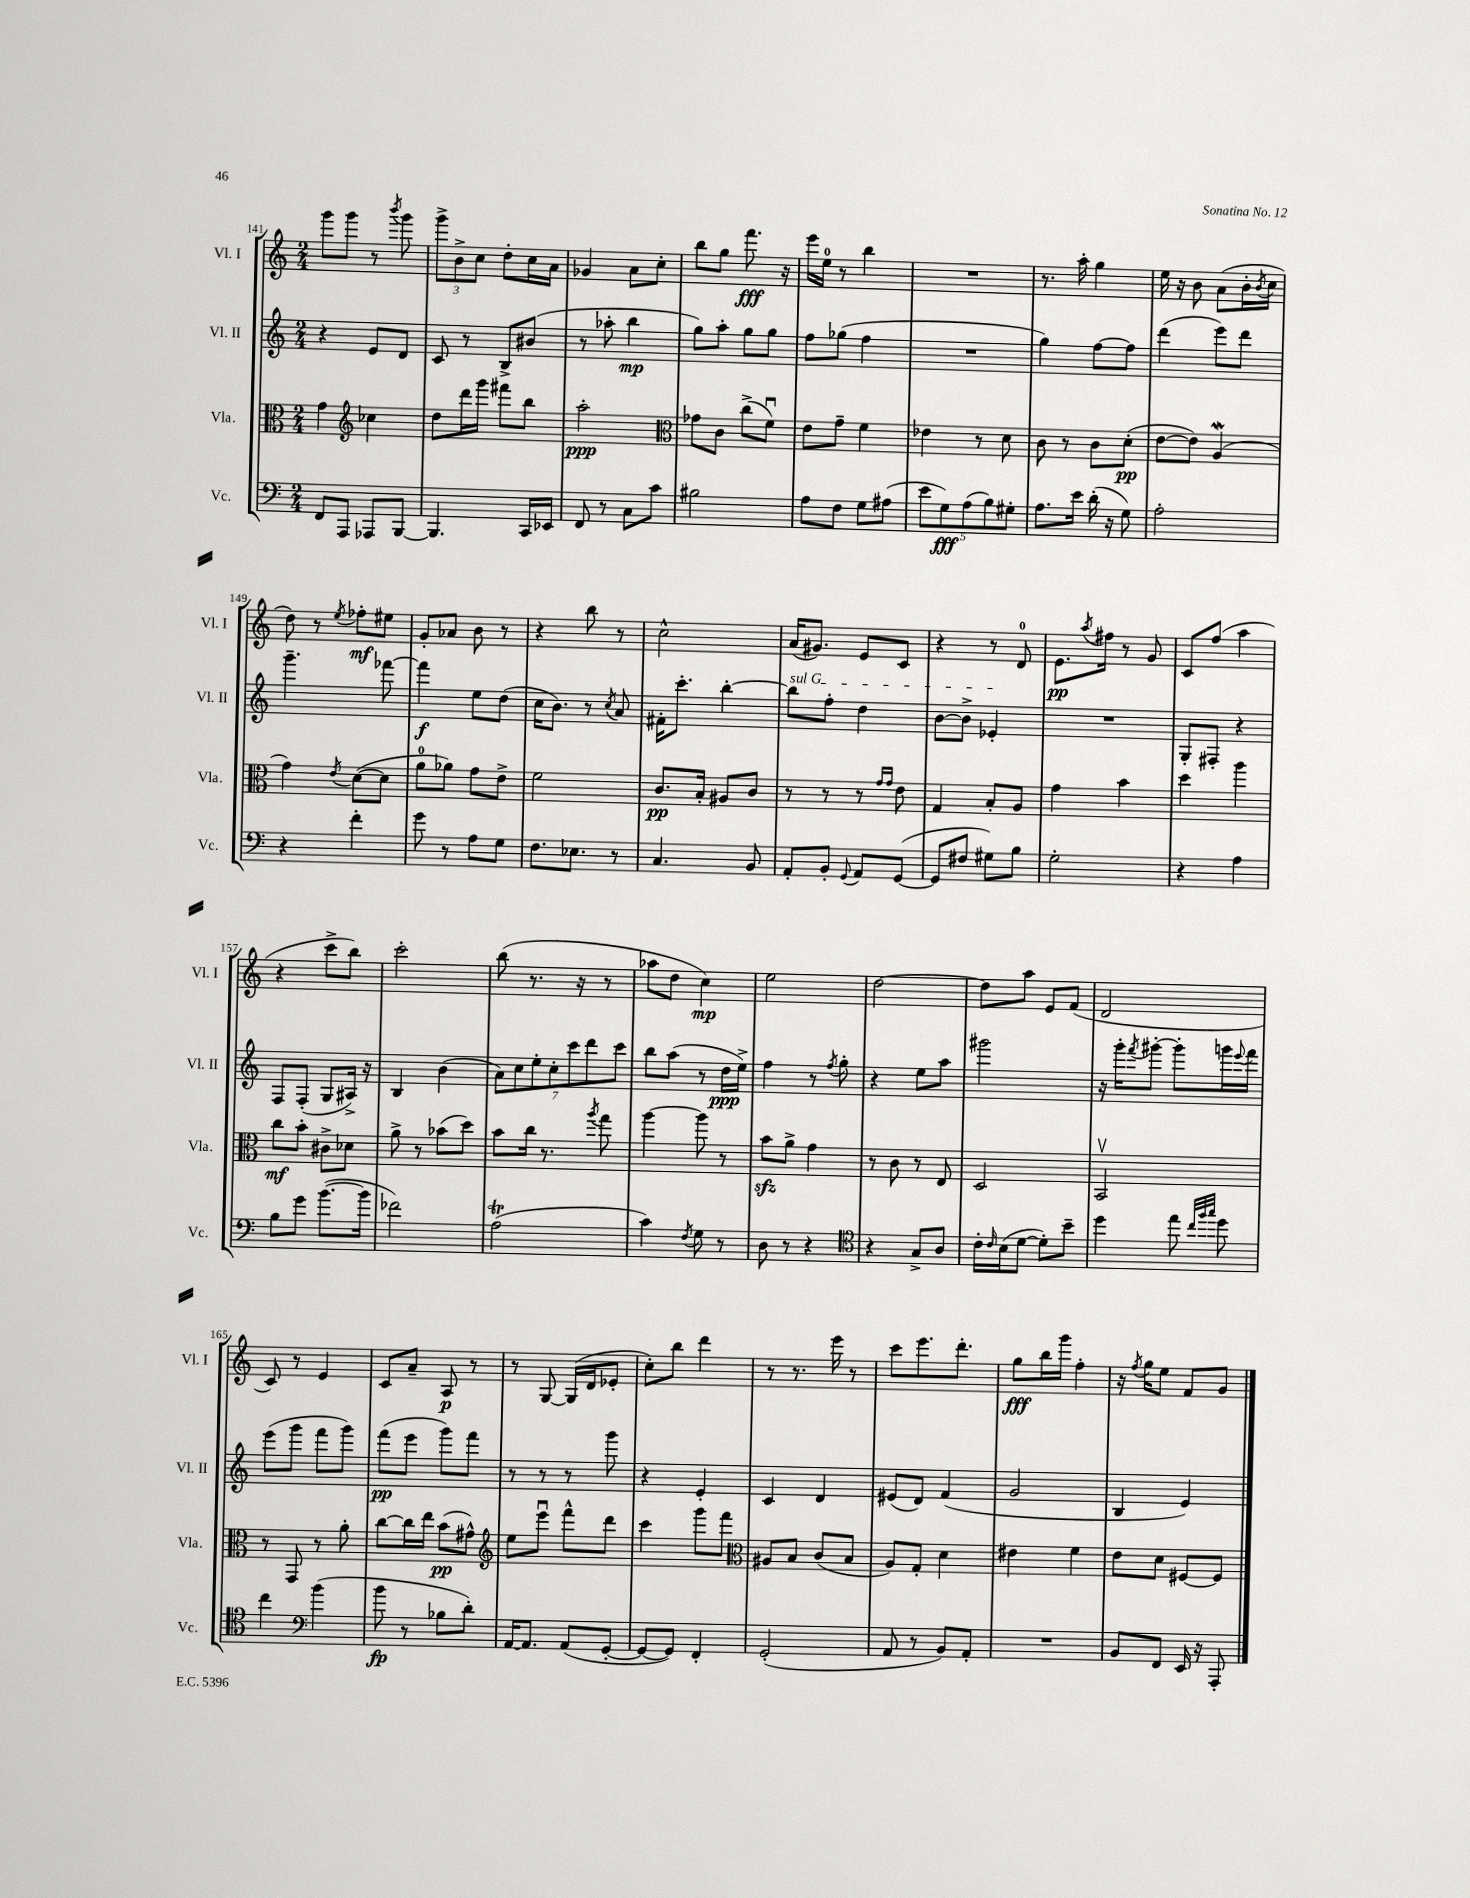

**kern	**dynam	**kern	**dynam	**kern	**dynam	**kern	**dynam
*part4	*part4	*part3	*part3	*part2	*part2	*part1	*part1
*staff4	*staff4	*staff3	*staff3	*staff2	*staff2	*staff1	*staff1
*I"Vc.	*	*I"Vla.	*	*I"Vl. II	*	*I"Vl. I	*
*I'Vc.	*	*I'Vla.	*	*I'Vl. II	*	*I'Vl. I	*
*clefF4	*	*clefC3	*	*clefG2	*	*clefG2	*
*k[]	*	*k[]	*	*k[]	*	*k[]	*
*M2/4	*	*M2/4	*	*M2/4	*	*M2/4	*
=141	=141	=141	=141	=141	=141	=141	=141
8FF/L	.	4g\	.	4r	.	8ggg\L	.
8AAA/J	.	.	.	.	.	8ggg\J	.
*	*	*clefG2	*	*	*	*	*
8AAA-X/L	.	4cc-X\	.	8e/L	.	8r	.
.	.	.	.	.	.	8qbbb/	.
[8BBB/J	.	.	.	8d/J	.	8ggg\	.
=142	=142	=142	=142	=142	=142	=142	=142
4.BBB/]	.	8dd\L	.	8c/	.	12ggg^\L	.
.	.	.	.	.	.	12b^\	.
.	.	16ddd\L	.	8r	.	.	.
.	.	.	.	.	.	12cc\J	.
.	.	16ggg\JJ	.	.	.	.	.
.	.	8fff#X\L	.	8B^/L	.	8dd'\L	.
16CC/LL	.	8bb\J	.	(8b#X/J	.	16cc\L	.
16EE-X/JJ	.	.	.	.	.	16a\JJ	.
=143	=143	=143	=143	=143	=143	=143	=143
8FF/	.	2aa'\	ppp	8r	.	4g-X/	.
8r	.	.	.	8aa-X'\	.	.	.
8C\L	.	.	.	4bb\	mp	8a\L	.
8c\J	.	.	.	.	.	8cc'\J	.
=144	=144	=144	=144	=144	=144	=144	=144
*	*	*clefC3	*	*	*	*	*
2B#X\	.	8g-X\L	.	8gg\L)	.	8bb\L	.
.	.	8c\J	.	8aa'\J	.	8gg\J	.
.	.	(8cc^\L	.	8gg\L	.	8.fff\	fff
.	.	8fu\J)	.	8gg\J	.	.	.
.	.	.	.	.	.	16r	.
=145	=145	=145	=145	=145	=145	=145	=145
8A\L	.	8e\L	.	8ff\L	.	16eee\LL	.
.	.	.	.	.	.	16ee\JJ	.
8F\J	.	8g~\J	.	(8gg-X\J	.	8r	.
8G\L	.	4f\	.	4ff\	.	4bb\	.
(8A#X\J	.	.	.	.	.	.	.
=146	=146	=146	=146	=146	=146	=146	=146
10e\L	.	4e-X\	.	2r	.	2r	.
10G\)	fff	.	.	.	.	.	.
(10A\	.	.	.	.	.	.	.
.	.	8r	.	.	.	.	.
10B\)	.	.	.	.	.	.	.
.	.	8d\	.	.	.	.	.
10G#X'\J	.	.	.	.	.	.	.
=147	=147	=147	=147	=147	=147	=147	=147
8.A\L	.	8c\	.	4gg\)	.	8.r	.
.	.	8r	.	.	.	.	.
16e\Jk	.	.	.	.	.	16aa'\	.
(16d'\	.	8c\L	.	[8ff\L	.	4gg\	.
16r	.	.	.	.	.	.	.
8G\)	.	(8d'\J	pp	8ff\J]	.	.	.
=148	=148	=148	=148	=148	=148	=148	=148
2A'\	.	[8e\L	.	(4ddd\	.	16ee\	.
.	.	.	.	.	.	16r	.
.	.	8e\J])	.	.	.	8b\	.
.	.	(4AW/	.	8eee\L)	.	(8a\L	.
.	.	.	.	8ddd\J	.	16b'\L	.
.	.	.	.	.	.	8qb/	.
.	.	.	.	.	.	16cc\JJ	.
!!LO:LB:g=z
=149	=149	=149	=149	=149	=149	=149	=149
4r	.	4g\)	.	4.ggg~\	.	8dd\)	.
.	.	.	.	.	.	8r	.
.	.	8qe/	.	.	.	8qee/	.
4f'\	.	([8d\L	.	.	.	8ff-X'\L	mf
.	.	8d\J]	.	[8fff-X\	.	8ee#X\J	.
=150	=150	=150	=150	=150	=150	=150	=150
8g\	.	8a\L	.	4fff-\]	f	8g'/L	.
8r	.	8a-X\J)	.	.	.	8a-X/J	.
8A\L	.	8g\L	.	8ee\L	.	8b\	.
8G\J	.	8e^\J	.	(8dd\J	.	8r	.
=151	=151	=151	=151	=151	=151	=151	=151
8.F\L	.	2f\	.	16cc\KL	.	4r	.
.	.	.	.	8.b\J)	.	.	.
8.E-X\J	.	.	.	.	.	.	.
.	.	.	.	8r	.	8bb\	.
.	.	.	.	8qcc/	.	.	.
8r	.	.	.	8a/	.	8r	.
=152	=152	=152	=152	=152	=152	=152	=152
4.C/	.	8.c/L	pp	16f#X'\KL	.	2cc^^\	.
.	.	.	.	8.ccc'\J	.	.	.
.	.	16B'/Jk	.	.	.	.	.
.	.	8A#X/L	.	[4bb'\	.	.	.
8BB/	.	8c/J	.	.	.	.	.
=153	=153	=153	=153	=153	=153	=153	=153
!	!	!	!	!LO:TX:a:i:t=sul G	!	!	!
8AA'/L	.	8r	.	8bb\L]	.	(16a/KL	.
.	.	.	.	.	.	8.g#X/J)	.
8BB'/J	.	8r	.	8ff'\J	.	.	.
8qqGG/	.	.	.	.	.	.	.
8AA/L	.	8r	.	4dd\	.	8e/L	.
.	.	16qqg/LL	.	.	.	.	.
.	.	16qqg/JJ	.	.	.	.	.
([8GG/J	.	8e\	.	.	.	8c/J	.
=154	=154	=154	=154	=154	=154	=154	=154
8GG/L]	.	4G/	.	[8b\L	.	4r	.
8F#X/J	.	.	.	8b^\J]	.	.	.
8G#X\L)	.	8B'/L	.	4e-X'/	.	8r	.
8B\J	.	8A/J	.	.	.	8d/	.
=155	=155	=155	=155	=155	=155	=155	=155
2G'\	.	4g\	.	2r	.	8.e\L	pp
.	.	.	.	.	.	8qaa/	.
.	.	.	.	.	.	16ff#X\Jk	.
.	.	4b\	.	.	.	8r	.
.	.	.	.	.	.	8g/	.
=156	=156	=156	=156	=156	=156	=156	=156
4r	.	4dd\	.	8G'/L	.	8c/L	.
.	.	.	.	8F#X'/J	.	(8ff/J	.
4A\	.	4aa\	.	4r	.	4aa\	.
!!LO:LB:g=z
=157	=157	=157	=157	=157	=157	=157	=157
8B\L	.	8cc\L	mf	8F/L	.	4r	.
8g\J	.	8b'\J	.	(8F'/J	.	.	.
([8.b\L	.	8c#X^\L	.	8G/L	.	8ccc^\L	.
.	.	8d-X\J	.	16A#X^/Jk)	.	8bb\J)	.
16b\Jk]	.	.	.	16r	.	.	.
=158	=158	=158	=158	=158	=158	=158	=158
2f-X\)	.	8a^\	.	4B/	.	2ccc'\	.
.	.	8r	.	.	.	.	.
.	.	(8b-X\L	.	(4b\	.	.	.
.	.	8dd\J)	.	.	.	.	.
=159	=159	=159	=159	=159	=159	=159	=159
(2AT\	.	8b\L	.	14a\L)	.	(8bb\	.
.	.	.	.	14cc\	.	.	.
.	.	16cc\Jk	.	.	.	8.r	.
.	.	.	.	14ee'\	.	.	.
.	.	8.r	.	.	.	.	.
.	.	.	.	14cc'\	.	.	.
.	.	.	.	14ccc\	.	.	.
.	.	.	.	.	.	16r	.
.	.	.	.	14ddd\	.	.	.
.	.	8qaa/	.	.	.	.	.
.	.	8gg\	.	.	.	8r	.
.	.	.	.	14ccc\J	.	.	.
=160	=160	=160	=160	=160	=160	=160	=160
4c\)	.	[4aa\	.	8bb\L	.	8aa-X\L	.
.	.	.	.	(8aa\J	.	8dd\J	.
8qF/	.	.	.	.	.	.	.
8G\	.	8aa\]	.	8r	.	4cc\)	mp
8r	.	8r	.	16dd\LL	ppp	.	.
.	.	.	.	16ee^\JJ)	.	.	.
=161	=161	=161	=161	=161	=161	=161	=161
8D\	.	8bzz\L	.	4ff\	.	2ee\	.
8r	.	8a^\J	.	.	.	.	.
4r	.	4g\	.	8r	.	.	.
.	.	.	.	8qff/	.	.	.
.	.	.	.	8gg'\	.	.	.
=162	=162	=162	=162	=162	=162	=162	=162
*clefC4	*	*	*	*	*	*	*
4r	.	8r	.	4r	.	[2dd\	.
.	.	8c\	.	.	.	.	.
8G^/L	.	8r	.	8ee\L	.	.	.
8A/J	.	8E/	.	8aa\J	.	.	.
=163	=163	=163	=163	=163	=163	=163	=163
16c'\LL	.	2D/	.	2ggg#X\	.	8dd\L]	.
16qqc/	.	.	.	.	.	.	.
(16B\J	.	.	.	.	.	.	.
[8d\J	.	.	.	.	.	8aa\J	.
8d'\L])	.	.	.	.	.	8e/L	.
8b~\J	.	.	.	.	.	(8f/J	.
=164	=164	=164	=164	=164	=164	=164	=164
4dd\	.	2BBv/	.	16r	.	2d/	.
.	.	.	.	16ggg'\KL	.	.	.
.	.	.	.	8qfff/	.	.	.
.	.	.	.	[8ggg#X'\J	.	.	.
8ee\	.	.	.	8ggg#'\L]	.	.	.
32qqcc/LLL	.	.	.	.	.	.	.
32qqff/	.	.	.	.	.	.	.
32qqgg/JJJ	.	.	.	.	.	.	.
8dd\	.	.	.	16gggn\L	.	.	.
.	.	.	.	8qqeee/	.	.	.
.	.	.	.	16fff\JJ	.	.	.
!!LO:LB:g=z
=165	=165	=165	=165	=165	=165	=165	=165
4cc\	.	8r	.	(8eee\L	.	8c/)	.
.	.	8GG/	.	8ggg\J	.	8r	.
*clefF4	*	*	*	*	*	*	*
(4b\	.	8r	.	8fff\L	.	4e/	.
.	.	8a'\	.	8ggg\J)	.	.	.
=166	=166	=166	=166	=166	=166	=166	=166
8b\	fp	[8cc\L	.	(8fff\L	pp	8c/L	.
8r	.	16cc\L]	.	8eee\J	.	8a~/J	.
.	.	16ee\JJ	.	.	.	.	.
8B-X\L	.	(8b\L	pp	8ggg\L)	.	8A/	p
8d'\J)	.	8g#X^^\J)	.	8fff\J	.	8r	.
=167	=167	=167	=167	=167	=167	=167	=167
*	*	*clefG2	*	*	*	*	*
[16AA/KL	.	8ee\L	.	8r	.	8r	.
8.AA/J]	.	.	.	.	.	.	.
.	.	8eeeu\J	.	8r	.	[8G/	.
(8AA/L	.	8fff^^\L	.	8r	.	(16G/LL]	.
.	.	.	.	.	.	16d/J	.
[8GG'/J	.	8ddd\J	.	8ggg\	.	8e-X'/J	.
=168	=168	=168	=168	=168	=168	=168	=168
8GG/L_	.	4ccc\	.	4r	.	8cc'\L)	.
8GG/J])	.	.	.	.	.	8bb\J	.
4FF'/	.	8ggg\L	.	4e'/	.	4ddd\	.
.	.	8fff\J	.	.	.	.	.
=169	=169	=169	=169	=169	=169	=169	=169
*	*	*clefC3	*	*	*	*	*
(2GG'/	.	8A#X/L	.	4c/	.	8r	.
.	.	8B/J	.	.	.	8.r	.
.	.	(8c/L	.	4d/	.	.	.
.	.	.	.	.	.	16eee\	.
.	.	8B/J	.	.	.	8r	.
=170	=170	=170	=170	=170	=170	=170	=170
8AA/	.	8A/L)	.	(8e#X/L	.	8ccc\L	.
8r	.	8G'/J	.	8d/J)	.	8.eee\	.
8BB/L)	.	4d\	.	(4f/	.	.	.
.	.	.	.	.	.	8.ddd'\J	.
8AA'/J	.	.	.	.	.	.	.
=171	=171	=171	=171	=171	=171	=171	=171
2r	.	4e#X\	.	2g/	.	8gg\L	fff
.	.	.	.	.	.	16bb\L	.
.	.	.	.	.	.	16ggg\JJ	.
.	.	4f\	.	.	.	4ff'\	.
=172	=172	=172	=172	=172	=172	=172	=172
8BB/L	.	8e\L	.	4B/	.	16r	.
.	.	.	.	.	.	8qff/	.
.	.	.	.	.	.	16gg\KL	.
8FF/J	.	8d\J	.	.	.	8ee\J	.
16EE/	.	[8F#X/L	.	4e/)	.	8f/L	.
16r	.	.	.	.	.	.	.
8AAA'/	.	8F#/J]	.	.	.	8g/J	.
==	==	==	==	==	==	==	==
*-	*-	*-	*-	*-	*-	*-	*-
